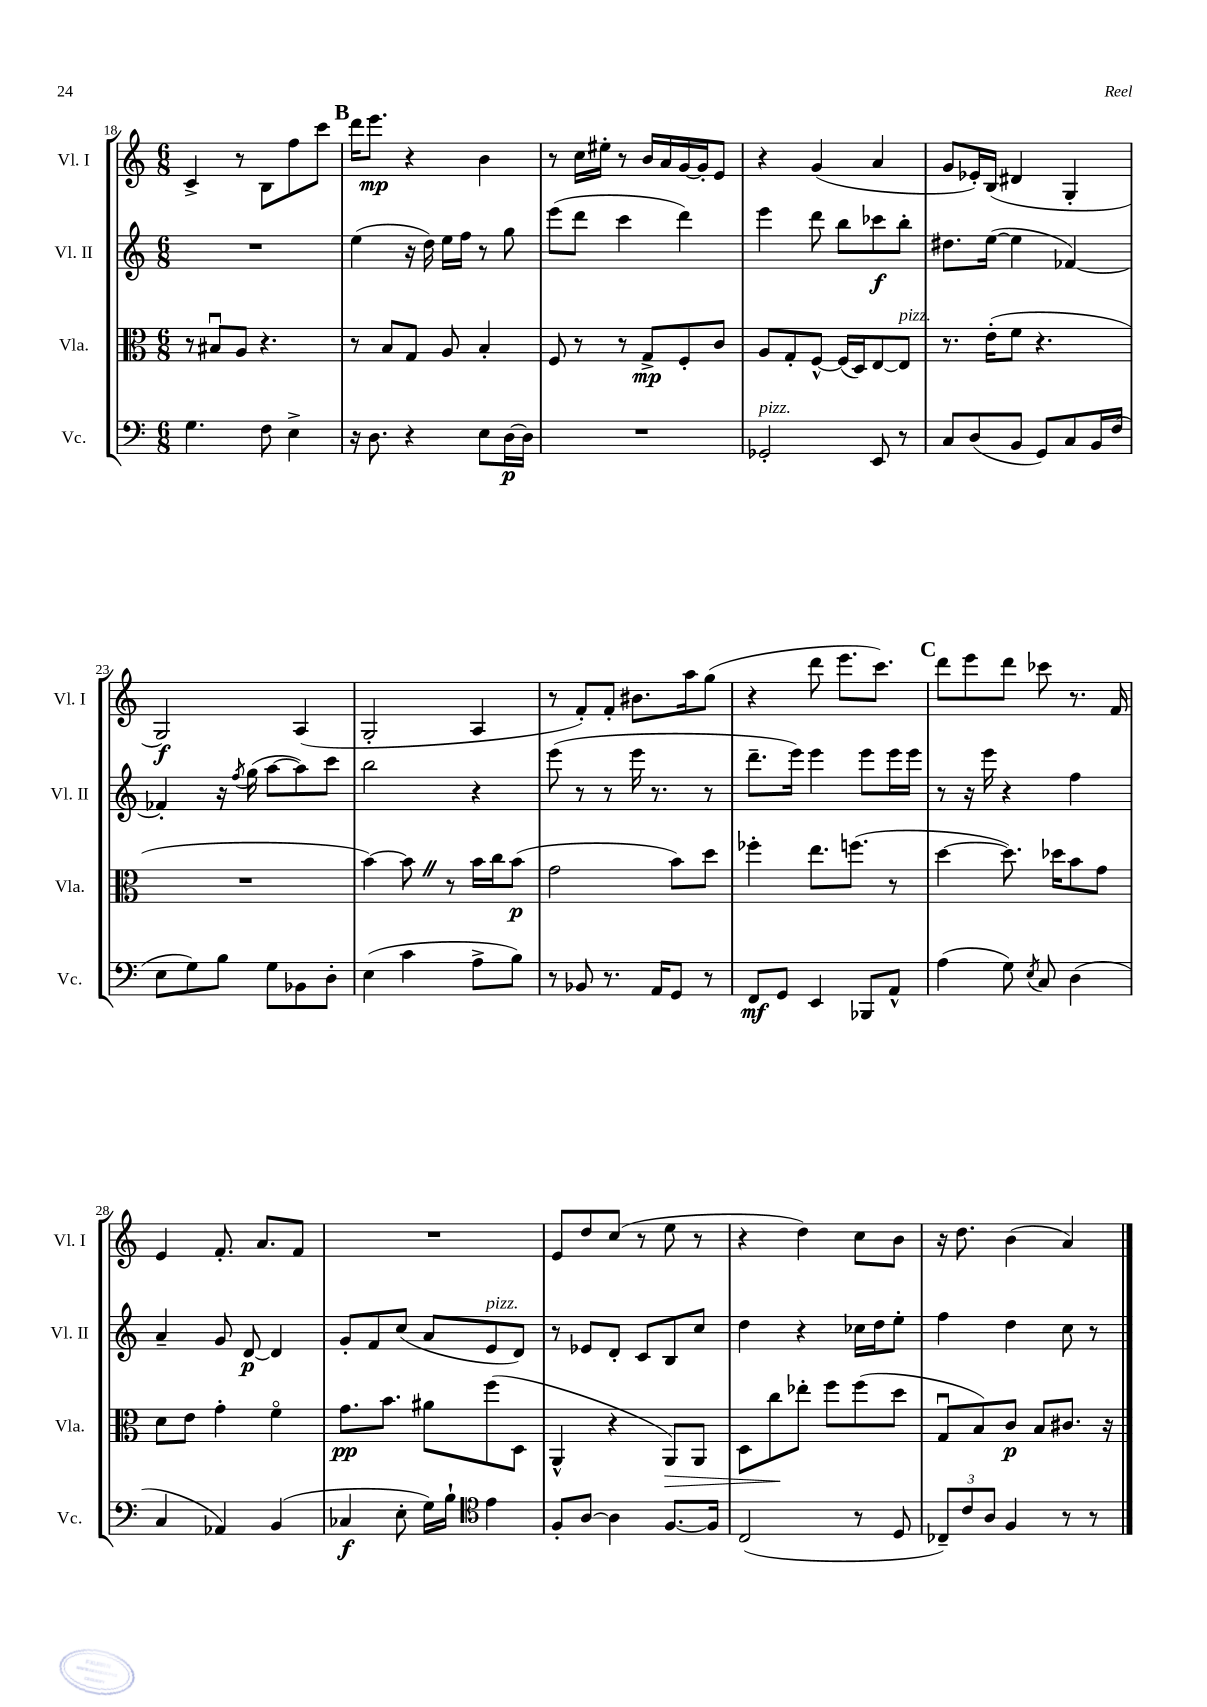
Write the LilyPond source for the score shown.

<<
\new StaffGroup <<
\new Staff = "s0" \with { instrumentName = "Vl. I" shortInstrumentName = "Vl. I" } {
    \clef treble \key c \major \numericTimeSignature \time 6/8
    c'4-> r8 b8 f''8 c'''8 |
    \mark \markup { \bold "B" } d'''16 e'''8.\mp r4 b'4 |
    r8 c''16 eis''16-. r8 b'16 a'16 g'16~ g'16-. e'8 |
    r4 g'4( a'4 |
    g'8 ees'16-.) b16( dis'4 g4-. |
    g2\f) a4( |
    g2-. a4 |
    r8 f'8-.) f'8-. bis'8. a''16 g''8( |
    r4 d'''8 e'''8. c'''8.) |
    \mark \markup { \bold "C" } d'''8 e'''8 d'''8 ces'''8 r8. f'16 |
    e'4 f'8.-. a'8. f'8 |
    R2. |
    e'8 d''8 c''8( r8 e''8 r8 |
    r4 d''4) c''8 b'8 |
    r16 d''8. b'4( a'4) \bar "|." |
}
\new Staff = "s1" \with { instrumentName = "Vl. II" shortInstrumentName = "Vl. II" } {
    \clef treble \key c \major \numericTimeSignature \time 6/8
    R2. |
    \mark \markup { \bold "B" } e''4( r16 d''16) e''16 f''16 r8 g''8 |
    e'''8( d'''8 c'''4 d'''4) |
    e'''4 d'''8 b''8 ces'''8\f b''8-. |
    dis''8. e''16~( e''4 fes'4~) |
    fes'4-. r16 \acciaccatura { f''8 } g''16( a''8~ a''8) c'''8 |
    b''2 r4 |
    e'''8( r8 r8 e'''16 r8. r8 |
    d'''8.-- e'''16) e'''4 e'''8 e'''16 e'''16 |
    \mark \markup { \bold "C" } r8 r16 e'''16 r4 f''4 |
    a'4-- g'8 d'8~\p d'4 |
    g'8-. f'8 c''8( a'8 e'8^\markup { \italic "pizz." } d'8) |
    r8 ees'8 d'8-. c'8 b8 c''8 |
    d''4 r4 ces''16 d''16 e''8-. |
    f''4 d''4 c''8 r8 \bar "|." |
}
\new Staff = "s2" \with { instrumentName = "Vla." shortInstrumentName = "Vla." } {
    \clef alto \key c \major \numericTimeSignature \time 6/8
    r8 bis8\downbow a8 r4. |
    \mark \markup { \bold "B" } r8 b8 g8 a8 b4-. |
    f8 r8 r8 g8->\mp f8-. c'8 |
    a8 g8-. f8~-^ f16( d16) e8~ e8^\markup { \italic "pizz." } |
    r8. e'16-.( f'8 r4. |
    R2. |
    b'4~) b'8 \once \override BreathingSign.text = \markup { \musicglyph "scripts.caesura.straight" } \breathe r8 b'16 c''16 b'8\p( |
    g'2 b'8) d''8 |
    fes''4-. e''8. f''8.( r8 |
    \mark \markup { \bold "C" } d''4~ d''8.) des''16 b'8 g'8 |
    d'8 e'8 g'4-. f'4\flageolet |
    g'8.\pp b'8. ais'8 f''8( d8 |
    a,4-^ r4 a,8\>) a,8 |
    d8 c''8\! ees''8-. f''8 f''8( d''8 |
    g8\downbow b8) c'8\p b8 cis'8. r16 \bar "|." |
}
\new Staff = "s3" \with { instrumentName = "Vc." shortInstrumentName = "Vc." } {
    \clef bass \key c \major \numericTimeSignature \time 6/8
    g4. f8 e4-> |
    \mark \markup { \bold "B" } r16 d8. r4 e8 d16~\p d16 |
    R2. |
    ges,2-.^\markup { \italic "pizz." } e,8 r8 |
    c8 d8( b,8 g,8) c8 b,16 f16( |
    e8 g8) b8 g8 bes,8 d8-. |
    e4( c'4 a8-> b8) |
    r8 bes,8 r8. a,16 g,8 r8 |
    f,8\mf g,8 e,4 bes,,8 a,8-^ |
    \mark \markup { \bold "C" } a4( g8) \acciaccatura { e8 } c8 d4( |
    c4 aes,4) b,4( |
    ces4\f e8-. g16) b16-! \clef tenor e'4 |
    f8-. a8~ a4 f8.~ f16 |
    c2( r8 d8 |
    \tuplet 3/2 { ces8--) c'8 a8 } f4 r8 r8 \bar "|." |
}
>>
>>
\layout { \context { \Score currentBarNumber = #18 } }
